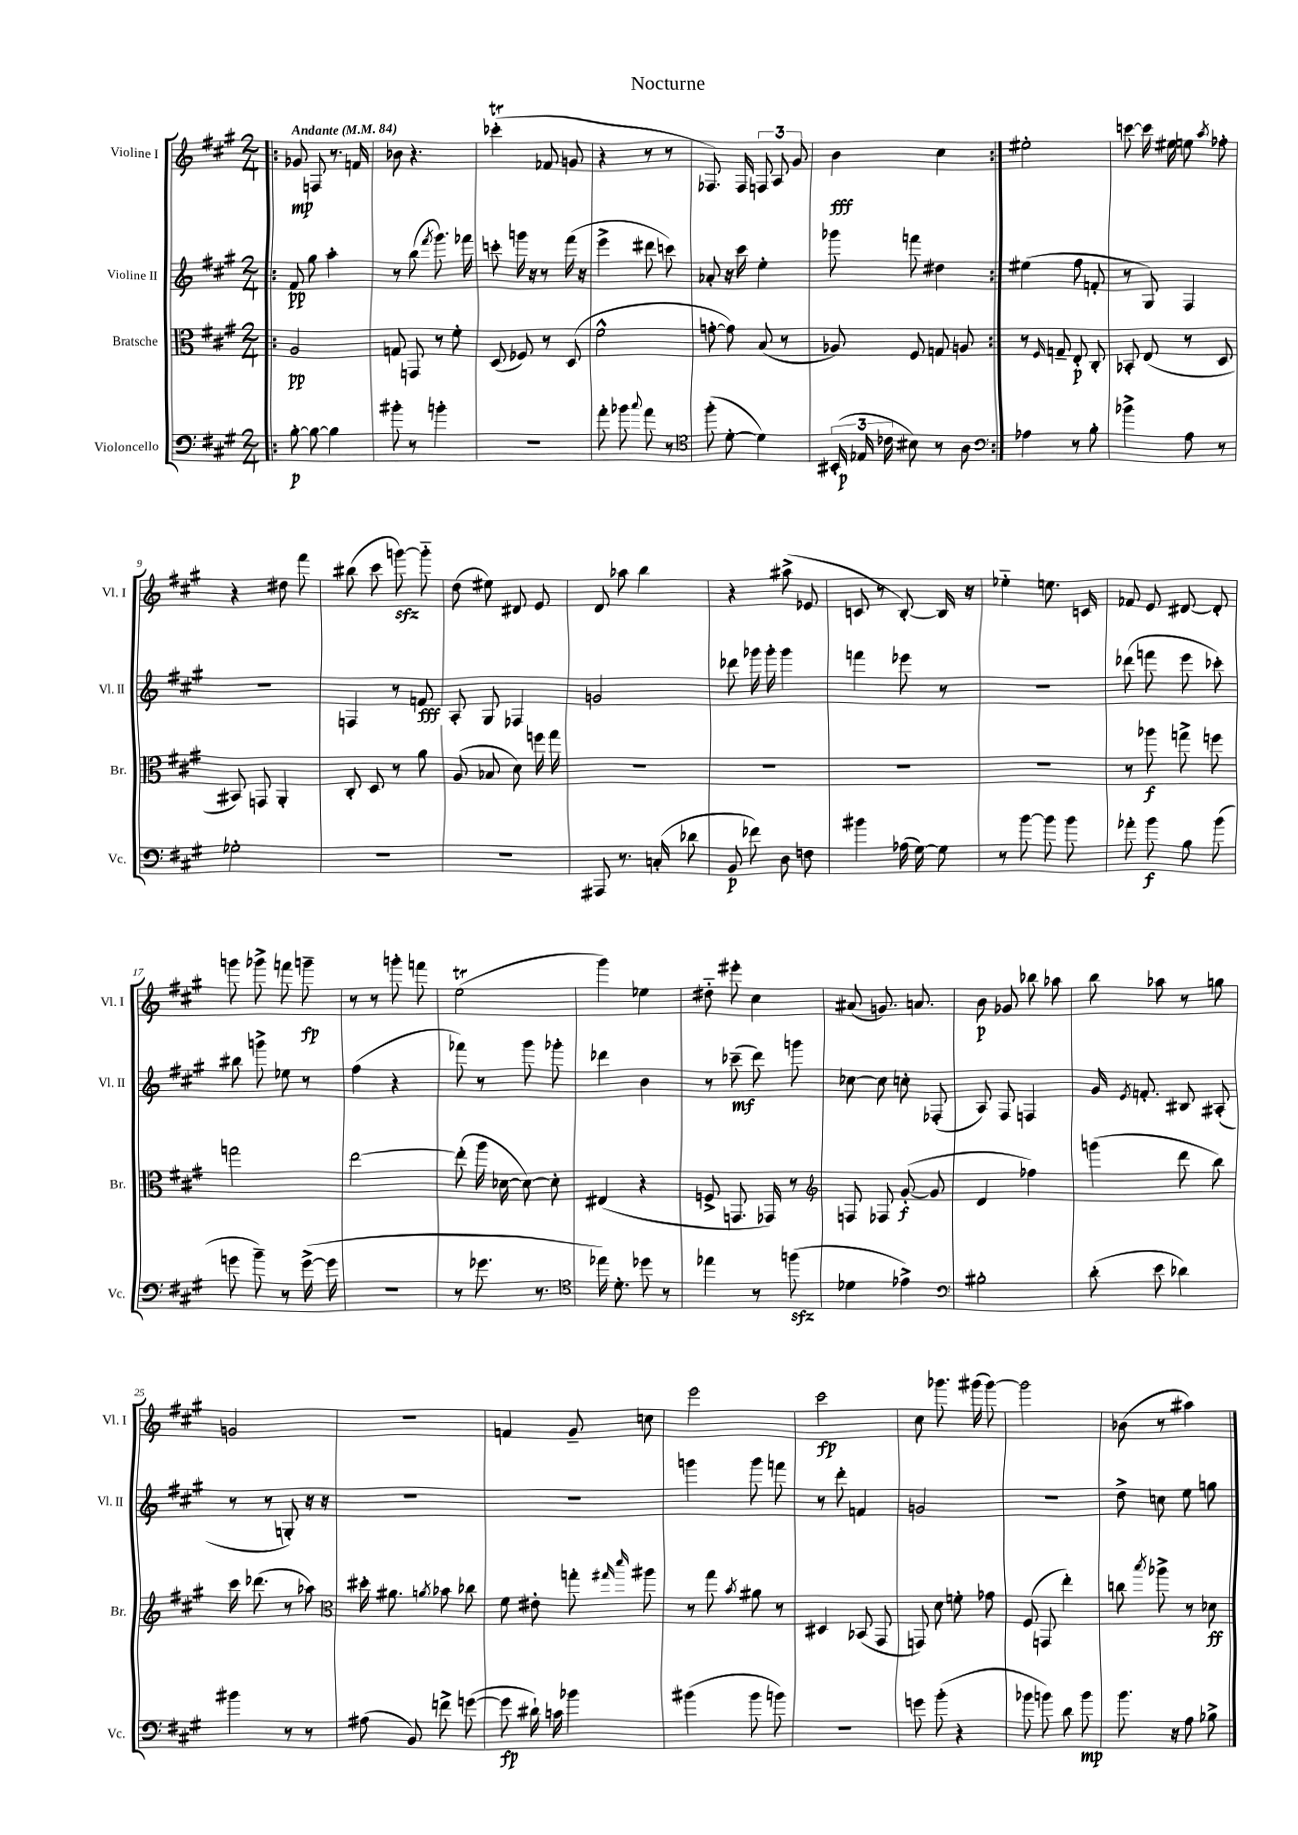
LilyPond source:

\header { title = "Nocturne" }
<<
\new StaffGroup <<
\new Staff = "s0" \with { instrumentName = "Violine I" shortInstrumentName = "Vl. I" } {
    \clef treble \key a \major \numericTimeSignature \time 2/4 \tempo "Andante" 4 = 84
    \autoBeamOff \repeat volta 2 { \bar ".|:" ges'8\mp f8 r8. f'16 |
    bes'8 r4. |
    ces'''4-.\trill( fes'8 g'8 |
    r4 r8 r8 |
    fes8.) fes16 \tuplet 3/2 { f8 a8 gis'8 } |
    b'4\fff cis''4 | }
    eis''2-. |
    c'''8~ c'''16 eis''16 e''8 \acciaccatura { a''8 } fes''8-. |
    r4 dis''8 fis'''8 |
    bis''8( cis'''8 g'''8~\sfz) g'''8-_ |
    d''8( eis''8) dis'8 e'8 |
    d'8 aes''8 b''4 |
    r4 ais''8->( ees'8 |
    c'8 r8 b8~-.) b16 r16 |
    ees''4-_ e''8. c'16 |
    fes'8 e'8 dis'8~ dis'8-. |
    g'''8 ges'''8-> f'''8 g'''8--\fp |
    r8 r8 g'''8-. f'''8 |
    e''2\trill( |
    gis'''4) ees''4 |
    dis''8-_ eis'''8-. cis''4 |
    ais'8( g'8.) a'8. |
    b'8\p ges'8 bes''8 aes''8 |
    b''8 aes''8 r8 g''8 |
    g'2 |
    R2 |
    f'4 gis'8-- c''8 |
    e'''2 |
    cis'''2\fp |
    cis''8 ges'''8. gis'''16( gis'''8~) |
    gis'''2 |
    bes'8( r8 ais''4) \bar "|." |
}
\new Staff = "s1" \with { instrumentName = "Violine II" shortInstrumentName = "Vl. II" } {
    \clef treble \key a \major \numericTimeSignature \time 2/4
    \autoBeamOff \repeat volta 2 { \bar ".|:" fis'8\pp gis''8 a''4-. |
    r8 b''8( \acciaccatura { fis'''8 } gis'''8.) fes'''16 |
    c'''8-. g'''16 r16 r8 fis'''16( r16 |
    e'''4-> dis'''8 c'''8) |
    aes'8-. r16 cis'''16 e''4-. |
    ges'''8 f'''8 dis''4 | }
    eis''4( fis''8 f'8-. |
    r8 gis8) fis4 |
    R2 |
    f4 r8 f'8\fff |
    a8-. gis8 fes4 |
    g'2 |
    des'''8 ges'''16 ges'''16-. ges'''4 |
    f'''4 ees'''8 r8 |
    r2 |
    des'''8( f'''8 e'''8 ces'''8-.) |
    bis''8 g'''8-> ees''8 r8 |
    fis''4( r4 |
    fes'''8) r8 gis'''8 ges'''8-. |
    des'''4 b'4 |
    r8 ces'''8--\mf( d'''8) g'''8 |
    ces''8~ ces''8 c''8-. fes8-.( |
    a8) fis8 f4 |
    gis'16 \acciaccatura { e'8 } f'8.-. bis8 ais8-.( |
    r8 r8 g8-.) r16 r16 |
    R2 |
    R2 |
    g'''4 g'''8 f'''8 |
    r8 d'''8-. f'4 |
    g'2 |
    R2 |
    d''8-> c''8 e''8 g''8 \bar "|." |
}
\new Staff = "s2" \with { instrumentName = "Bratsche" shortInstrumentName = "Br." } {
    \clef alto \key a \major \numericTimeSignature \time 2/4
    \autoBeamOff \repeat volta 2 { \bar ".|:" a2\pp |
    g8 g,8 r8 fis'8-. |
    d8( fes8) r8 d8( |
    fis'2-^ |
    g'8~-. g'8) b8( r8 |
    aes8) fis8 g8 a8 | }
    r8 \grace { fis16 } g8-- e8-.\p cis8-. |
    bes,8-. e8( r8 d8 |
    bis,8) g,8 a,4-. |
    cis8-. d8 r8 a'8 |
    a8( bes8 d'8) f''16 gis''16 |
    R2 |
    R2 |
    R2 |
    R2 |
    r8 aes''8\f g''8-> f''8 |
    g''2 |
    e''2~ |
    e''8-.( a''16 des'16~ des'8~) des'8-. |
    eis4( r4 |
    f8-> g,8. ges,16) r8 |
    \clef treble f8 fes8 gis'8~-.\f( gis'8 |
    d'4 fes''4) |
    g'''4( d'''8 b''8) |
    cis'''16 des'''8.( r8 aes''8) |
    \clef alto dis''16-. ais'8. \acciaccatura { a'8 } bes'8 ces''8 |
    fis'8 eis'8-. g''8-. \grace { gis''16 d'''16 } ais''8 |
    r8 gis''8 \acciaccatura { b'8 } ais'8 r8 |
    dis4 bes,8( gis,8 |
    g,8) d'8 f'8-. ges'8 |
    fis8( g,8 e''4-.) |
    c''8 \acciaccatura { b''8 } aes''8-> r8 des'8\ff \bar "|." |
}
\new Staff = "s3" \with { instrumentName = "Violoncello" shortInstrumentName = "Vc." } {
    \clef bass \key a \major \numericTimeSignature \time 2/4
    \autoBeamOff \repeat volta 2 { \bar ".|:" b8~-.\p b8~ b4 |
    bis'8-. r8 b'4-. |
    R2 |
    a'8-. bes'8 \appoggiatura { cis''8 } a'8 r8 |
    \clef tenor fis''8-.( d'8~-. d'4) |
    \tuplet 3/2 { bis,16-.( ees16\p ces'16 } bis8) r8 a8 | }
    \clef bass aes4 r8 b8-. |
    bes'4-> a8 r8 |
    ges2-. |
    R2 |
    R2 |
    ais,,8 r8. c16-.( des'8 |
    b,8\p fes'8) d8 f8 |
    bis'4 aes16( gis16~) gis8 |
    r8 b'8~ b'8 b'8 |
    aes'8-. b'8\f b8 b'8( |
    g'8 b'8--) r8 g'16~->( g'16 |
    r2 |
    r8 ges'8. r8. |
    \clef tenor ees''16) d'8.-. des''8 r8 |
    ees''4 r8 f''8\sfz( |
    des'4 ees'4->) |
    \clef bass bis2-. |
    d'8-.( e'8 des'4) |
    bis'4 r8 r8 |
    ais8( b,8) f'8-> g'8~( |
    g'8\fp dis'16-!) c'16 bes'4 |
    bis'4( bis'8 b'8) |
    R2 |
    g'8 b'8-.( r4 |
    bes'8 b'8) d'8 b'8\mp |
    b'8. r16 a8 bes8-> \bar "|." |
}
>>
>>
